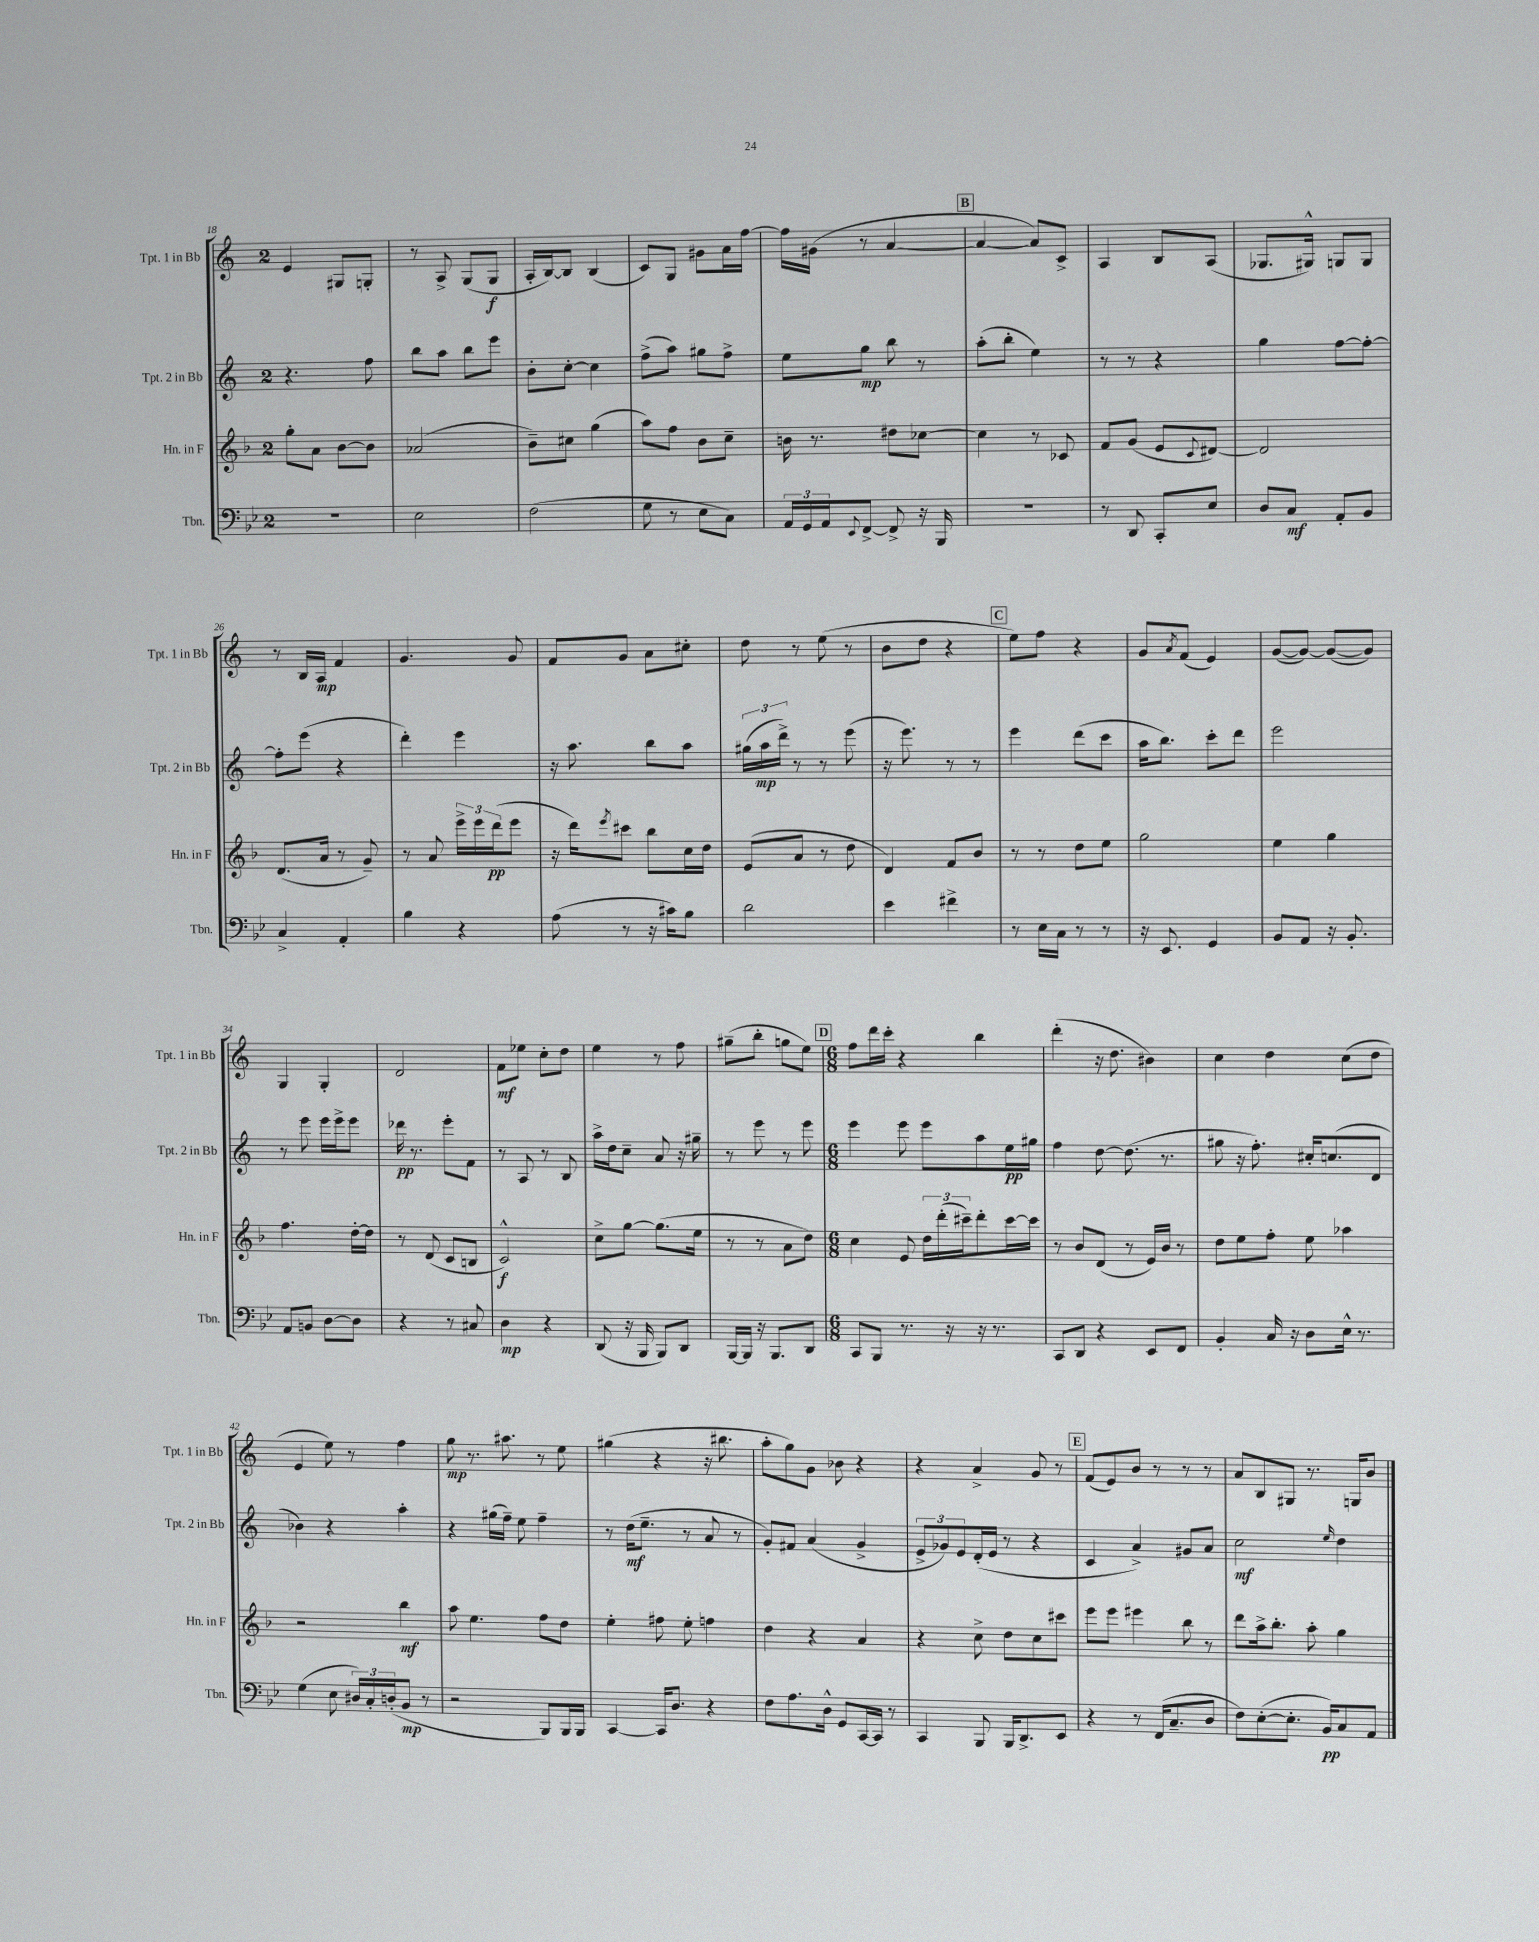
<<
\new StaffGroup <<
\new Staff = "s0" \with { instrumentName = "Tpt. 1 in Bb" shortInstrumentName = "Tpt. 1 in Bb" } {
    \clef treble \key c \major \once \override Staff.TimeSignature.style = #'single-digit \time 2/4
    e'4 gis8 g8-. |
    r8 a8-> g8( g8\f |
    a16-. b16~) b8 b4( |
    c'8) g8 gis'8 a'16 f''16~ |
    f''16 gis'16( r8 a'4~ |
    \mark \markup { \box "B" } a'4~ a'8) c'8-> |
    a4 b8 a8( |
    ges8. gis16-^) g8 g8 |
    r8 b16 a16\mp f'4 |
    g'4. g'8 |
    f'8 g'8 a'8 cis''8-. |
    d''8 r8 e''8( r8 |
    b'8 d''8 r4 |
    \mark \markup { \box "C" } e''8) f''8 r4 |
    g'8 \acciaccatura { a'8 } f'8( e'4) |
    g'8~( g'8~) g'8~( g'8) |
    g4 g4-. |
    d'2 |
    f'8\mf ees''8 c''8-. d''8 |
    e''4 r8 f''8 |
    gis''8--( b''8-. g''8 e''8) |
    \mark \markup { \box "D" } \numericTimeSignature \time 6/8 f''8 d'''16 c'''16-. r4 b''4 |
    d'''4-.( r16 d''8. bis'4) |
    c''4 d''4 c''8( d''8 |
    e'4 e''8) r8 f''4 |
    g''8\mp r8. ais''8. r8 e''8 |
    gis''4( r4 r16 bis''8. |
    a''8-. g''8) g'8 bes'8 r4 |
    r4 a'4-> g'8 r8 |
    \mark \markup { \box "E" } f'8( e'8) b'8 r8 r8 r8 |
    a'8 b8 gis8 r8. g16 b'8 \bar "|." |
}
\new Staff = "s1" \with { instrumentName = "Tpt. 2 in Bb" shortInstrumentName = "Tpt. 2 in Bb" } {
    \clef treble \key c \major \once \override Staff.TimeSignature.style = #'single-digit \time 2/4
    r4. f''8 |
    b''8 a''8 b''8 e'''8 |
    b'8-. c''8~-. c''4 |
    f''8->( a''8) gis''8 f''8-> |
    e''8 g''8\mp b''8 r8 |
    \mark \markup { \box "B" } a''8-.( b''8-. e''4) |
    r8 r8 r4 |
    g''4 f''8~ f''8~-. |
    f''8-. e'''8( r4 |
    d'''4-.) e'''4 |
    r16 a''8. b''8 a''8 |
    \tuplet 3/2 { gis''16( a''16\mp d'''16->) } r8 r8 e'''8( |
    r16 e'''8.) r8 r8 |
    \mark \markup { \box "C" } e'''4 d'''8( c'''8 |
    a''16 b''8.) c'''8-. d'''8 |
    e'''2 |
    r8 e'''8 e'''16 e'''16-> e'''8 |
    des'''16\pp r8. e'''8-. f'8 |
    r8 a8 r8 b8 |
    a''16-> d''16 c''8-- a'8 r16 gis''16-- |
    r8 e'''8 r8 e'''8 |
    \mark \markup { \box "D" } \numericTimeSignature \time 6/8 e'''4 e'''8 e'''8 a''8 e''16\pp gis''16 |
    f''4 d''8~ d''8.( r8. |
    gis''8 r16 f''8.-.) cis''16-. c''8.( d'8 |
    bes'4) r4 a''4-. |
    r4 gis''16( f''16--) e''8 f''4-- |
    r8 d''16\mf( e''8.-- r8 a'8 r8 |
    g'8-.) fis'8 a'4( g'4-> |
    \tuplet 3/2 { e'8-> ges'8) e'8 } d'16-.( e'16 r8 r4 |
    \mark \markup { \box "E" } c'4 a'4->) gis'8 a'8 |
    c''2\mf \grace { e''16 } d''4 \bar "|." |
}
\new Staff = "s2" \with { instrumentName = "Hn. in F" shortInstrumentName = "Hn. in F" } {
    \clef treble \key f \major \once \override Staff.TimeSignature.style = #'single-digit \time 2/4
    g''8-. a'8 bes'8~ bes'8 |
    aes'2( |
    bes'8--) cis''8 g''4( |
    a''8) f''8 bes'8 c''8-- |
    b'16 r8. dis''8 ces''8~ |
    \mark \markup { \box "B" } ces''4 r8 ces'8 |
    f'8 g'8( e'8 \appoggiatura { c'8 } dis'8~) |
    dis'2 |
    d'8.( a'16 r8 g'8--) |
    r8 a'8 \tuplet 3/2 { e'''16-> e'''16 d'''16\pp( } e'''8 |
    r16 d'''16) \acciaccatura { e'''8 } cis'''8 bes''8 c''16 d''16 |
    e'8( a'8 r8 d''8 |
    d'4) f'8 bes'8 |
    \mark \markup { \box "C" } r8 r8 d''8 e''8 |
    g''2 |
    e''4 g''4 |
    f''4. d''16~-. d''16 |
    r8 d'8( c'8 b8 |
    c'2-^\f) |
    c''8-> g''8~ g''8.( e''16 |
    r8 r8 a'8 d''8) |
    \mark \markup { \box "D" } \numericTimeSignature \time 6/8 c''4 e'8 \tuplet 3/2 { d''16 d'''16-.( cis'''16--) } d'''8-. cis'''16~ cis'''16 |
    r8 bes'8 d'8( r8 e'16) bes'16 r8 |
    d''8 e''8 f''8-. e''8 aes''4 |
    r2 bes''4\mf |
    a''8 e''4. f''8 d''8 |
    e''4-. fis''8 e''8-. f''4 |
    d''4 r4 a'4 |
    r4 c''8-> d''8 c''8 cis'''8 |
    \mark \markup { \box "E" } e'''8 e'''8 eis'''4 bes''8 r8 |
    d'''8 a''16-> bes''8.-. a''8-. g''4 \bar "|." |
}
\new Staff = "s3" \with { instrumentName = "Tbn." shortInstrumentName = "Tbn." } {
    \clef bass \key bes \major \once \override Staff.TimeSignature.style = #'single-digit \time 2/4
    R2 |
    ees2 |
    f2( |
    g8 r8 ees8 c8) |
    \tuplet 3/2 { a,16 g,16 a,16 } \appoggiatura { ees,8 } f,8~-> f,8-> r16 bes,,16 |
    \mark \markup { \box "B" } r2 |
    r8 d,8 c,8-. ees8 |
    d8 c8\mf a,8-. bes,8 |
    c4-> a,4-. |
    bes4 r4 |
    a8( r8 r16 cis'16) bes8 |
    d'2 |
    ees'4 fis'4-> |
    \mark \markup { \box "C" } r8 ees16 c16 r8 r8 |
    r16 ees,8. g,4 |
    bes,8 a,8 r16 bes,8.-. |
    a,8 b,8 d8~ d8 |
    r4 r8 cis8 |
    d4\mp r4 |
    d,8( r16 bes,,16 bes,,8) d,8 |
    bes,,16~ bes,,16 r16 bes,,8. d,8 |
    \mark \markup { \box "D" } \numericTimeSignature \time 6/8 c,8 bes,,8 r8. r16 r16 r8. |
    c,8 d,8 r4 ees,8 f,8 |
    bes,4-. c16 r16 d8 ees16-^ r8. |
    g4( ees8 \tuplet 3/2 { dis16) c16-. d16-.( } bes,8\mp r8 |
    r2 bes,,8) bes,,16 bes,,16 |
    c,4~ c,16 d8. r4 |
    f8 a8. d16-^ g,8 c,16~ c,16 r8 |
    c,4 bes,,8 bes,,16 d,8.-> ees,8 |
    \mark \markup { \box "E" } r4 r8 f,16( c8.-- d8 |
    f8) ees8~-.( ees8.-. bes,16\pp) c8 a,8 \bar "|." |
}
>>
>>
\layout { \context { \Score currentBarNumber = #18 } }
